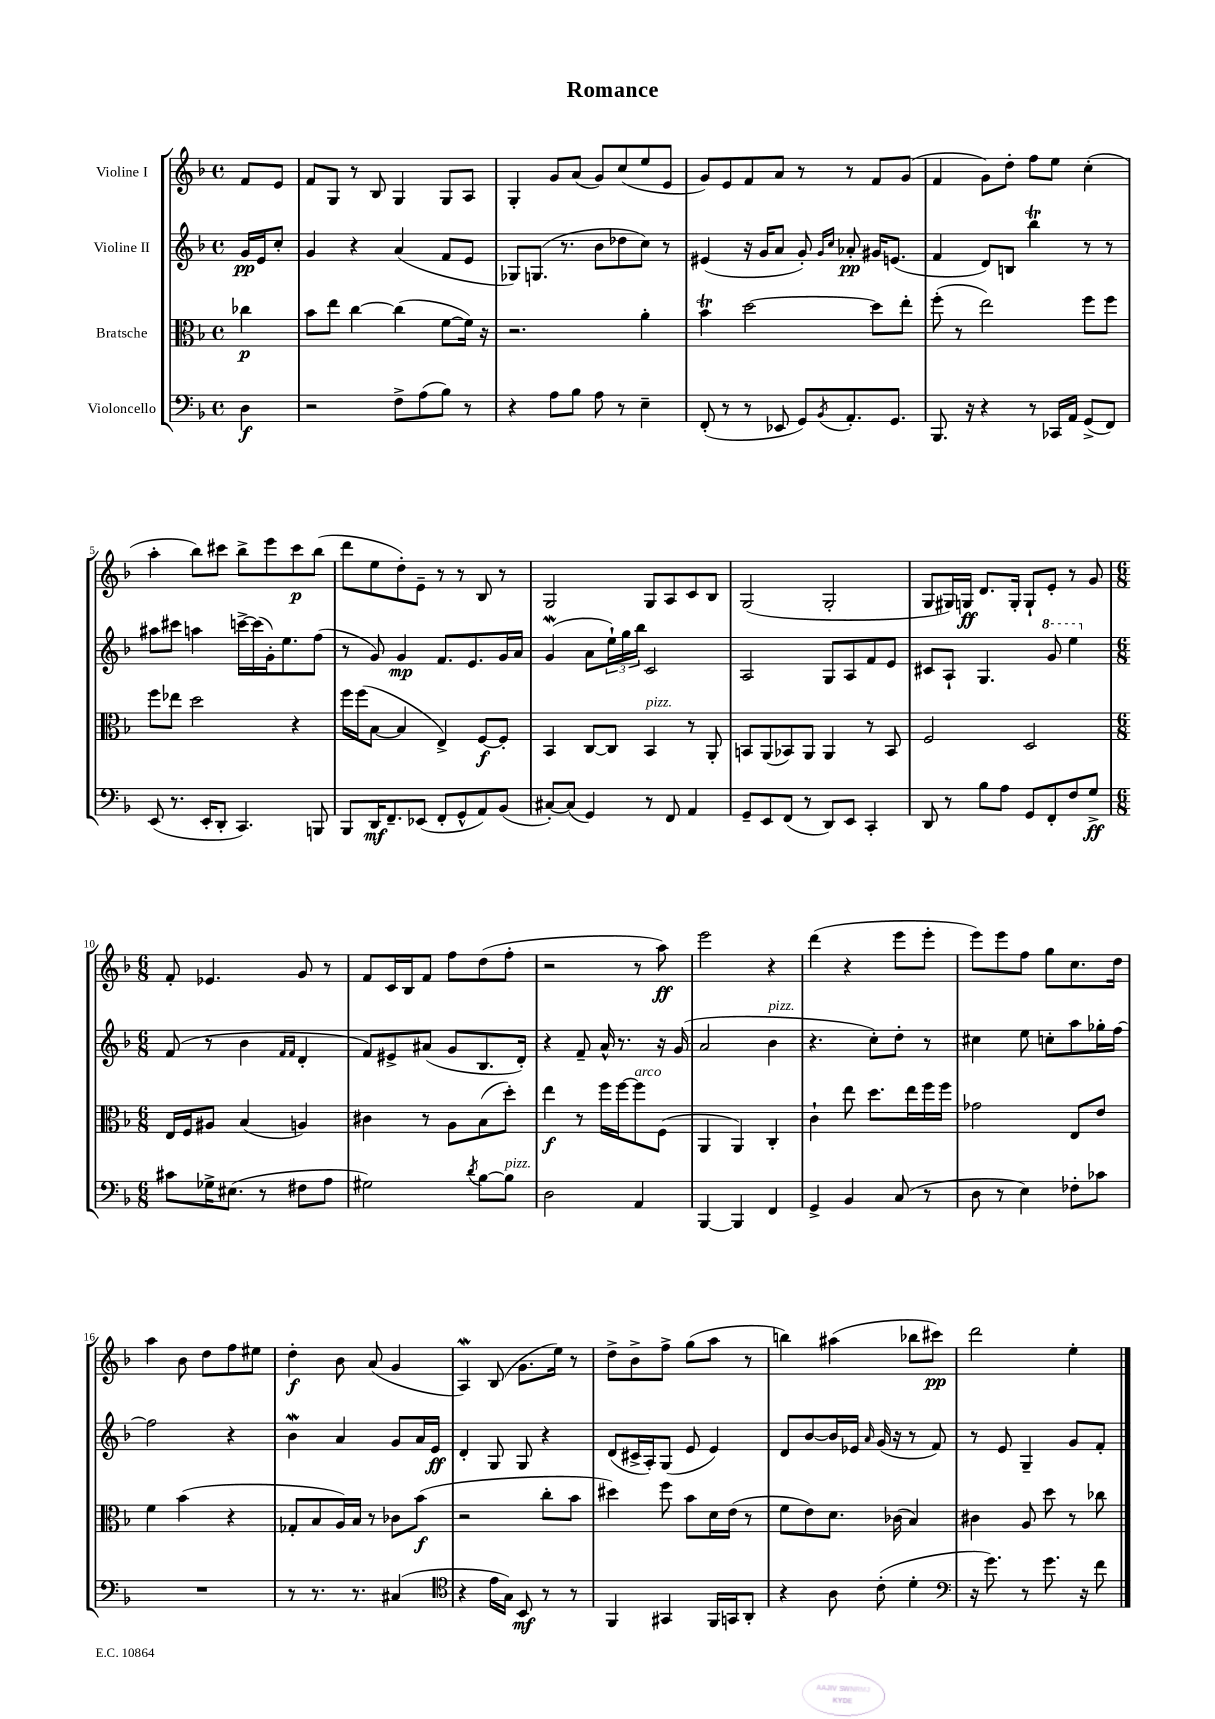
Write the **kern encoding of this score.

**kern	**kern	**kern	**kern
*staff4	*staff3	*staff2	*staff1
*clefF4	*clefC3	*clefG2	*clefG2
*k[b-]	*k[b-]	*k[b-]	*k[b-]
*M4/4	*M4/4	*M4/4	*M4/4
*met(c)	*met(c)	*met(c)	*met(c)
4D\	4cc-\	16g/LL	8f/L
.	.	16e/J	.
.	.	8cc'/J	8e/J
=	=	=	=
2r	8b-\L	4g/	8f/L
.	8ee\J	.	8G/J
.	[4cc\	4r	8r
.	.	.	8B-/
8F^\L	(4cc\]	(4a/	4G/
(8A\	.	.	.
8B-\J)	[8f\L	8f/L	8G/L
8r	16f\]Jk)	8e/J	8A/J
.	16r	.	.
=	=	=	=
4r	2.r	8G-/L)	4G'/
.	.	(8.G/J	.
8A\L	.	.	8g/L
.	.	8.r	.
8B-\J	.	.	(8a/J
8A\	.	8b-\L	8g/L)
8r	.	8dd-\	(8cc/
4E~\	4a'\	8cc\J)	8ee/
.	.	8r	8e/J
=	=	=	=
(8FF'/	4b-\	(4e#/	8g/L)
8r	.	.	8e/
8r	[2dd\	16r	8f/
.	.	16g/LK	.
8EE-/	.	8a/J	8a/J
8GG/L)	.	8g'/)	8r
.	.	16qqg/LL	.
8qBB-/	.	16qqcc/JJ	.
8.AA'/	.	8a-'/	8r
.	8dd\]L	16g#/LK	8f/L
8.GG/J	.	(8.e/J	.
.	8ee'\J	.	(8g/J
=	=	=	=
8.BBB-/	(8ff'\	4f/	4f/
.	8r	.	.
16r	.	.	.
4r	2ee\)	8d/L)	8g\L)
.	.	8B/J	8dd'\J
8r	.	4bb-\	8ff\L
16CC-/LL	.	.	8ee\J
16AA/JJ	.	.	.
(8GG^/L	8ff\L	8r	(4cc'\
8FF/J)	8ff\J	8r	.
=	=	=	=
(8EE/	8ff\L	8aa#\L	4aa'\
8.r	8ee-\J	8ccc#\J	.
.	2dd\	4aa\	8bb-\L)
16EE'/LK	.	.	.
8DD'/J	.	.	8ccc#\J
4.CC/)	.	[16ccc^\LL	8bb-^\L
.	.	(16ccc\]	.
.	.	16g'\J)	8eee\
.	.	8.ee\	.
.	4r	.	8ccc#\
8BBB/	.	(8ff\J	(8bb-\J
=	=	=	=
8BBB-/L	16ff\LL	8r	8ddd\L
.	(16ff\J	.	.
16DD/K	[8B-\J	8g/)	8ee\
8.FF~/	.	.	.
.	4B-/]	4g/	8dd'\)
(8EE-/J	.	.	8e~\J
8FF'/L	4E^/)	8.f/L	8r
8GG^^/	.	.	8r
.	.	8.e/	.
8AA/)	[8F/L	.	8B-/
(8BB-/J	8F'/]J	16g/L	8r
.	.	16a/JJ	.
=	=	=	=
[8C#'/L)	4BB-/	(4g/	2G/
(8C#/]J	.	.	.
4GG/)	[8C/L	8a\L	.
.	8C/]J	24ee`\L)	.
.	.	24gg\	.
.	.	24bb-\JJ	.
8r	4BB-/	2c/	8G/L
8FF/	.	.	8A/
4AA/	8r	.	8c/
.	8AA'/	.	8B-/J
=	=	=	=
8GG~/L	8BB/L	2A/	(2G/
8EE/	(8AA/	.	.
(8FF/J	8BB-/)	.	.
8r	8AA/J	.	.
8DD/L)	4AA/	8G/L	2G'/
8EE/J	.	8A/	.
4CC'/	8r	8f/	.
.	8BB-/	8e/J	.
=	=	=	=
8DD/	2F/	8c#/L	8G/L
8r	.	8A`/J	16G#/L)
.	.	.	16G/JJ
8B-\L	.	4.G/	8.d/L
8A\J	.	.	.
.	.	.	16G'/Jk
8GG/L	2D/	.	8G`/L
8FF'/	.	8gg/	8e'/J
8F/	.	4eee\	8r
8G^/J	.	.	8g/
=	=	=	=
*M6/8	*M6/8	*M6/8	*M6/8
8c#\L	16E/LL	(8f/	8f'/
.	16F/J	.	.
16G-^\K	8A#/J	8r	4.e-/
(8.E#\J	.	.	.
.	(4B-/	4b-\	.
8r	.	.	.
.	.	16qqf/LL	.
.	.	16qqf/JJ	.
8F#\L	4A/)	4d'/	8g/
8A\J	.	.	8r
=	=	=	=
2G#\)	4c#\	8f/L)	8f/L
.	.	8e#^/	16c/L
.	.	.	16B-/J
.	8r	(8a#/J	8f/J
.	8A\L	8g/L	8ff\L
8qd/	.	.	.
[8B-\L	(8B-\	8.B-/	(8dd\
8B-\]J	8dd'\J)	.	8ff'\J
.	.	16d'/Jk)	.
=	=	=	=
2D\	4ee\	4r	2r
.	8r	8f~/	.
.	16ff\LL	16a^^/	.
.	[16ff\J	8.r	.
4AA/	8ff\]	.	8r
.	(8F\J	16r	8aa\)
.	.	(16g/	.
=	=	=	=
[4BBB-/	4AA/	2a/	2eee\
4BBB-/]	4AA/)	.	.
4FF/	4C'/	4b-\	4r
=	=	=	=
4GG^/	4c`\	4.r	(4ddd\
4BB-/	8ee\	.	4r
.	8.dd\L	8cc'\L)	.
(8C/	.	8dd'\J	8eee\L
.	16ee\L	.	.
8r	16ff\	8r	8eee'\J
.	16ff\JJ	.	.
=	=	=	=
8D\	2g-\	4cc#\	8eee\L)
8r	.	.	8eee\
4E\)	.	8ee\	8ff\J
.	.	8cc'\L	8gg\L
8F-'\L	8E/L	8aa\	8.cc\
8c-\J	8e/J	16gg-'\L	.
.	.	[16ff\JJ	16dd\Jk
=	=	=	=
2.r	4f\	2ff\]	4aa\
.	(4b-\	.	8b-\
.	.	.	8dd\L
.	4r	4r	8ff\
.	.	.	8ee#\J
=	=	=	=
8r	8G-'/L	4b-\	4dd'\
8.r	8B-/	.	.
.	16A/L)	4a/	8b-\
8.r	16B-/JJ	.	.
.	8r	.	(8a/
(4C#/	8c-\L	8g/L	4g/
.	(8b-\J	16a/L	.
.	.	16e/JJ	.
=	=	=	=
*clefC4	*	*	*
4r	2r	4d'/	4A/)
16e\LL	.	8G/	(8B-/
16G\JJ)	.	.	.
8BB-/	.	8G/	8.g\L
8r	8cc'\L	4r	.
.	.	.	16ee\Jk)
8r	8b-\J	.	8r
=	=	=	=
4FF/	4dd#\)	(8d/L	8dd^\L
.	.	16c#^/L	8b-^\
.	.	16A'/J)	.
4GG#/	8ff\	(8G/J	8ff^\J
.	8b-\L	8e/	(8gg\L
16FF/LL	16d\L	4e/)	8aa\J
16GG/J	(16e\JJ	.	.
8AA'/J	8r	.	8r
=	=	=	=
4r	8f\L	8d/L	4bb\)
.	8e\)	[8b-/	.
8A\	8.d\J	16b-/]L	(4aa#\
.	.	16e-/JJ	.
.	.	16qqa/	.
(8c'\	.	(16g/	.
.	(16c-\	16r	.
4d'\	4B-/)	8r	8bb-\L
.	.	8f/)	8ccc#\J)
=	=	=	=
*clefF4	*	*	*
16r	4c#\	8r	2ddd\
8.g\)	.	.	.
.	.	8e/	.
8r	8A/	4G~/	.
8.g\	8dd\	.	.
.	8r	8g/L	4ee'\
16r	.	.	.
8f\	8cc-\	8f'/J	.
==	==	==	==
*-	*-	*-	*-
